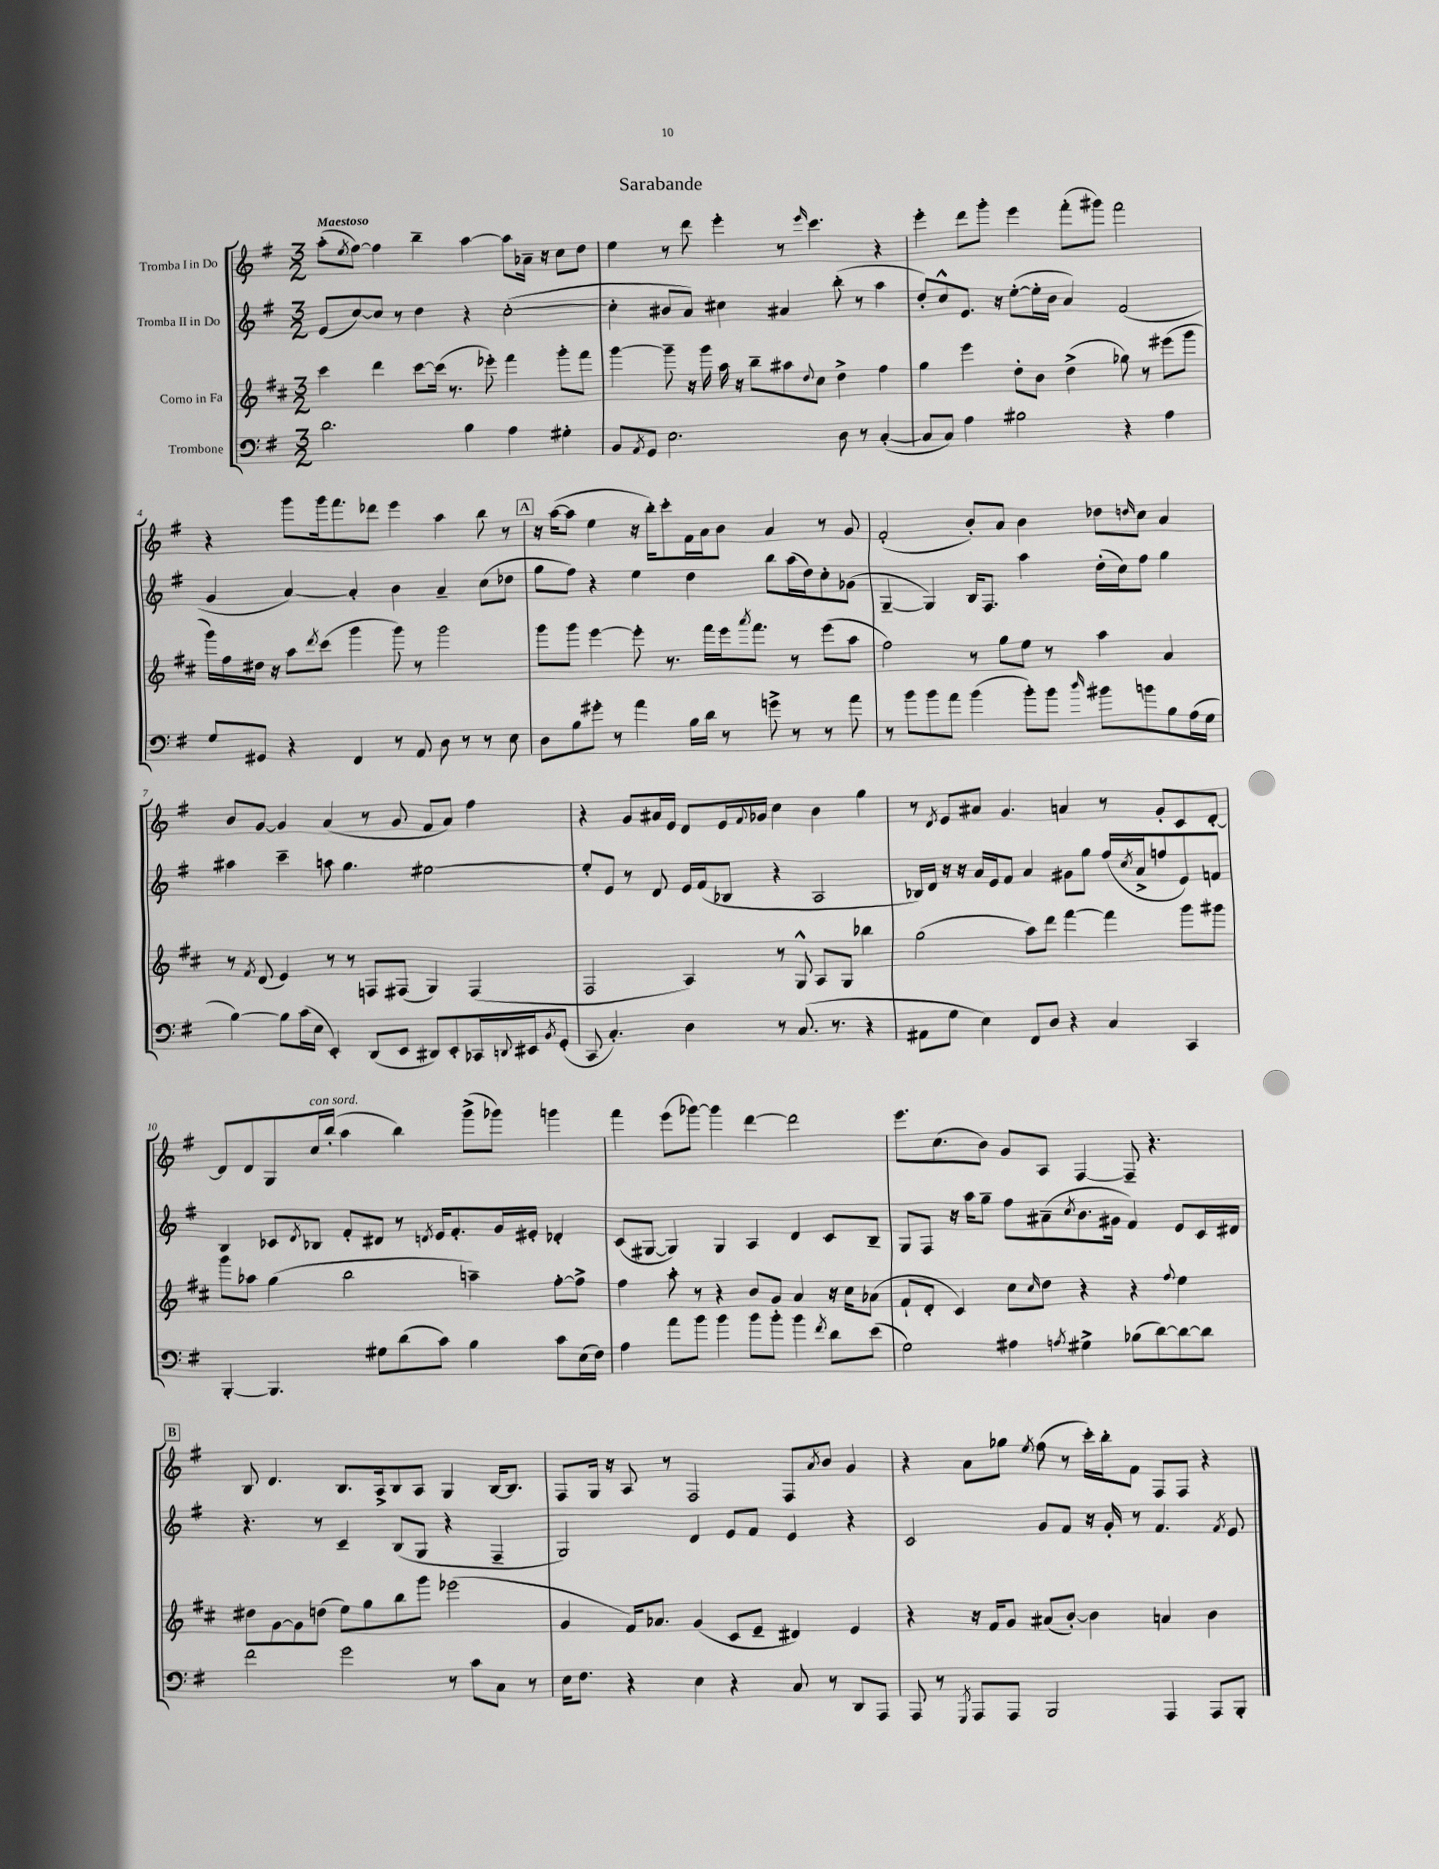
\header { title = "Sarabande" }
<<
\new StaffGroup <<
\new Staff = "s0" \with { instrumentName = "Tromba I in Do" } {
    \clef treble \key g \major \numericTimeSignature \time 3/2 \tempo "Maestoso"
    a''8-.( \acciaccatura { e''8 } fis''8~) fis''4 b''4-- a''4~ a''8 aes'16-- r16 c''8 d''8 |
    e''4 r8 d'''8 e'''4-. r8 \grace { e'''16 } c'''4. r4 |
    e'''4-. d'''8 g'''8-. e'''4 fis'''8-.( gis'''8) fis'''2 |
    r4 g'''8 g'''16 fis'''8. des'''8 e'''4 a''4 b''8 r8 |
    \mark \markup { \box "A" } r16 a''16~( a''8 e''4 r16 b''16-.) c'''8-. fis'16 a'16 b'8 a'4 r8 g'8 |
    fis'2-.( b'8-.) a'8 b'4 des''8 \grace { d''16 } c''8 a'4 |
    b'8 g'8~ g'4 a'4( r8 g'8 fis'8 a'8) fis''4 |
    r4 g'8 ais'16 e'16 d'8 e'16 \appoggiatura { fis'8 } ges'16 c''4 b'4 g''4 |
    r8 \acciaccatura { d'8 } e'8 ais'8 g'4. a'4 r8 g'8-. c'8 d'8~-. |
    d'8 d'8 g8 c''16^\markup { \italic "con sord." } b''16-.( a''4 b''4) g'''8->( ges'''8) g'''4 |
    fis'''4 e'''8( ges'''8~) ges'''4 d'''4~ d'''2 |
    e'''8. c''8.( b'8) g'8 a8 fis4~ fis8-- r4. |
    \mark \markup { \box "B" } b8 d'4. b8. a16-> b8 a8 g4 b16~ b8. |
    fis8 g16 r16 a8 r8 fis2 fis8 \acciaccatura { a'8 } b'8 g'4 |
    r4 a'8 ges''8 \acciaccatura { e''8 } fis''8( r8 c'''16-.) b''16-. fis'8 fis8 fis8 r4 \bar "|." |
}
\new Staff = "s1" \with { instrumentName = "Tromba II in Do" } {
    \clef treble \key g \major \numericTimeSignature \time 3/2
    e'8( c''8~) c''8 r8 d''4 r4 c''2~-.( |
    c''4-. bis'8 a'8) cis''4 ais'4 b''8-.( r8 a''4 |
    d''8-.) c''8-^ e'8. r16 e''8~-.( e''16-. b'16 a'4) fis'2( |
    g'4 a'4~) a'4-. b'4 a'4-- c''8( des''8 |
    \mark \markup { \box "A" } g''8 fis''8) r4 e''4 d''4 b''8 a''16( d''16) c''8-. ges'8( |
    g4~-- g4) b16 fis8. a''4 d''16-.( c''16) fis''8 g''4 |
    ais''4 c'''4-- a''8 g''4. eis''2~ |
    eis''8-. e'8 r8 d'8 e'16 fis'16( bes8 r4 a2 |
    bes16) d'16 r16 r16 a'16 e'16 fis'8 a'4 gis'8 g''8 fis''16( \acciaccatura { c''8 } a'16-> f''8 e'8) f'8 |
    b4 ces'8 \acciaccatura { d'8 } bes8 fis'8-. dis'8 r8 \acciaccatura { d'8 } e'16 fis'8.-. g'16 eis'16-. des'4-. |
    c'8( gis8~ gis4) gis4 a4 d'4 c'8 b8-- |
    g8 fis8 r16 a''16 g''8-- fis''8 ais'8--( \acciaccatura { c''8 } b'8. gis'16 fis'4) e'8 c'16 dis'16 |
    \mark \markup { \box "B" } r4. r8 c'4-- b8( g8 r4 fis4-- |
    g2) d'4 e'8 fis'8 e'4 r4 |
    c'2 g'8 fis'8 r16 g'16-. r8 fis'4. \acciaccatura { fis'8 } e'8 \bar "|." |
}
\new Staff = "s2" \with { instrumentName = "Corno in Fa" } {
    \clef treble \key d \major \numericTimeSignature \time 3/2
    cis'''4 d'''4 cis'''8~ cis'''16( r8. ees'''8-.) fis'''4 g'''8-. fis'''8 |
    g'''4~ g'''8-- r16 g'''16 a''16 r16 b''8-- ais''8 \appoggiatura { d''8 } cis''8 d''4-> fis''4 |
    g''4 e'''4 d''8-. b'8 d''4->( ges''8) r8 eis'''8( g'''8 |
    g'''16) fis''16 dis''16 r16 a''8 \acciaccatura { d'''8 } cis'''8( g'''4 g'''8) r8 g'''2 |
    \mark \markup { \box "A" } g'''8 g'''8 e'''4~ e'''8-. r8. fis'''16 e'''16 \acciaccatura { a'''8 } fis'''8. r8 e'''8( a''8 |
    fis''2) r8 g''8 e''8 r8 a''4 a'4 |
    r8 \acciaccatura { fis'8 } d'8( e'4) r8 r8 f8 fis8( g4) fis4( |
    fis2 a4) r8 g8-^ a8 g8 bes''4 |
    g''2( a''8) d'''8 fis'''4~ fis'''4 g'''8 gis'''8 |
    g'''8 aes''8 g''4( b''2 a''4--) fis''8~-. fis''8-> |
    fis''4 a''8-. r8 r4 b'8 g'8 a'4 r16 cis''16 aes'8( |
    fis'8-! d'8-. cis'4) cis''8 \grace { cis''16 } d''8 r4 r4 \appoggiatura { fis''8 } e''4 |
    \mark \markup { \box "B" } dis''8 g'8~ g'8 d''8( e''8) g''8 b''8 g'''8 ees'''2( |
    g'4 fis'16) aes'8. g'4( cis'8 e'8-- dis'4) e'4 |
    r4 r16 fis'16 g'8 ais'8( b'8~-.) b'4 a'4 b'4 \bar "|." |
}
\new Staff = "s3" \with { instrumentName = "Trombone" } {
    \clef bass \key g \major \numericTimeSignature \time 3/2
    d'2. b4 a4 gis4-. |
    b,8 \acciaccatura { a,8 } g,8 e2. d8 r8 c4~-.( |
    c8 c8) a4 bis2 r4 a4 |
    g8 gis,8 r4 fis,4 r8 a,8 d8 r8 r8 e8 |
    \mark \markup { \box "A" } d8 b8 gis'8-. r8 a'4 b16 d'16 r8 g'8-> r8 r8 a'8 |
    r8 b'8 b'8 a'8 b'4( b'8-.) b'8 \grace { d''16 } bis'8 b'8 b8 a16( g16 |
    b4~) b8 c'16( e16 e,4-.) d,8( e,8 dis,8) e,8-. ces,16 \appoggiatura { d,8 } eis,16 \acciaccatura { b,8 } g,8-.( |
    c,8 c4.-.) d4 r8 c8.( r8. r4 |
    ais,8 g8 e4) fis,8 d8 r4 c4 c,4 |
    b,,4~-. b,,4. gis8 d'8( c'8) b4 c'8 e16( fis16) |
    a4 a'8 b'8 b'4 b'8 b'8-. b'4 \acciaccatura { fis'8 } d'8 e'8( |
    g2) ais4 \acciaccatura { a8 } gis4-> bes8( d'8~) d'8~ d'8 |
    \mark \markup { \box "B" } fis'2 g'2 r8 c'8 c8 r8 |
    e16 fis8. r4 e4 r4 c8 r8 d,8 a,,8 |
    a,,8 r8 \acciaccatura { g,,8 } a,,8 a,,8 b,,2 a,,4 a,,8 b,,8-. \bar "|." |
}
>>
>>
